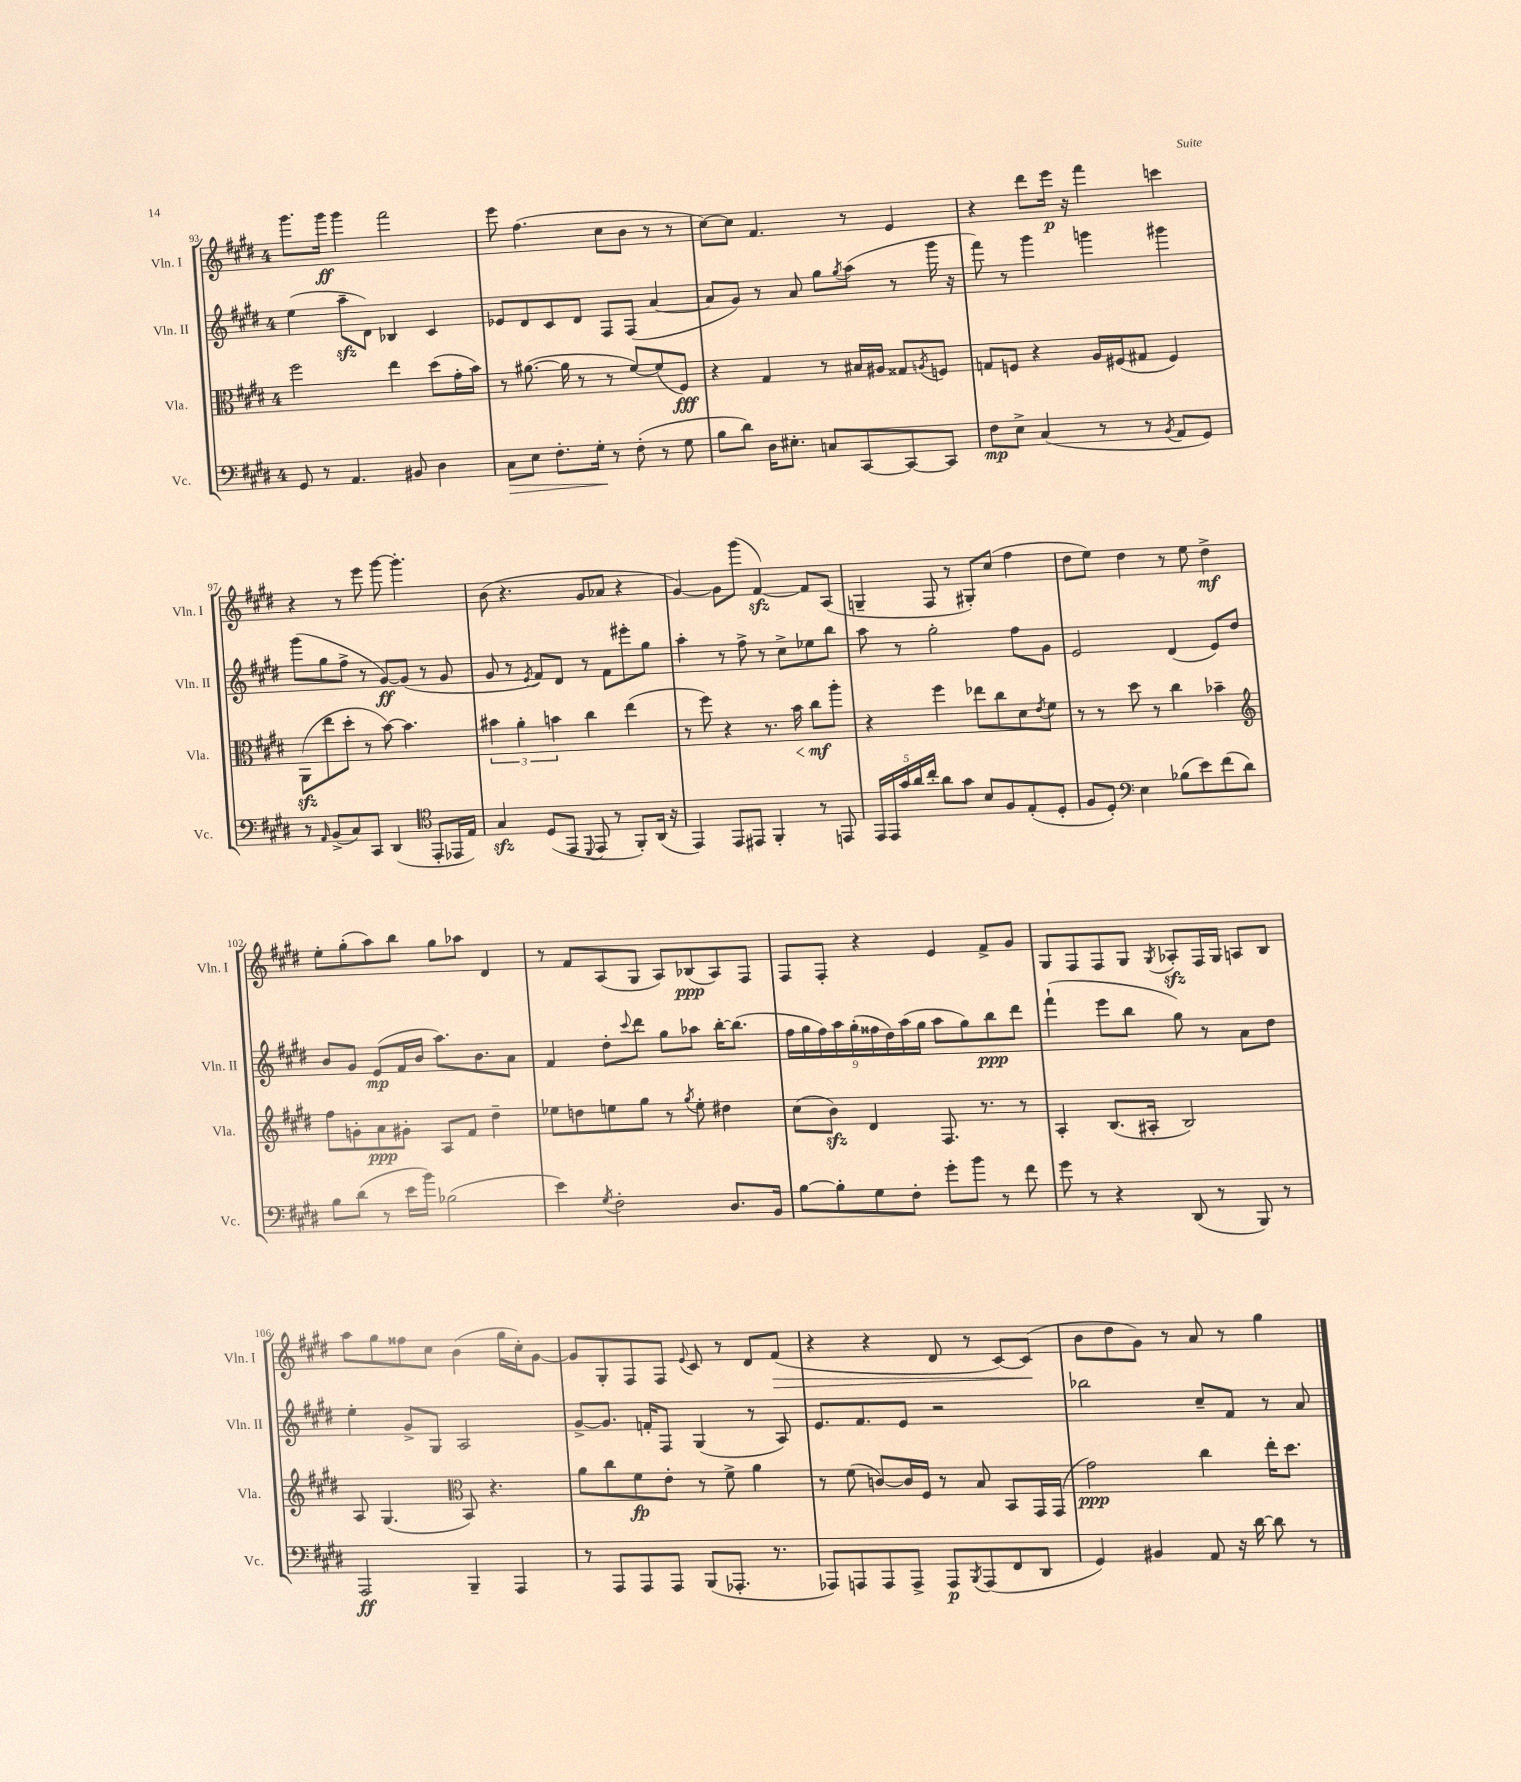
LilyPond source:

<<
\new StaffGroup <<
\new Staff = "s0" \with { instrumentName = "Vln. I" shortInstrumentName = "Vln. I" } {
    \clef treble \key e \major \once \override Staff.TimeSignature.style = #'single-digit \time 4/4
    gis'''8. gis'''16\ff gis'''4 fis'''2 |
    e'''8 fis''4.( cis''8 b'8 r8 r8 |
    cis''8~) cis''8 fis'4. r8 e'4 |
    r4 dis'''8 e'''16\p r16 fis'''4 c'''4 |
    r4 r8 e'''8 gis'''8~ gis'''4.-. |
    b'8( r4. gis'8 aes'8 r4 |
    gis'4~) gis'8 gis'''8( fis'4~\sfz) fis'8 a8( |
    g4-- fis8 r8 gis8-.) cis''8( fis''4 |
    dis''8 e''8) dis''4 r8 e''8 dis''4->\mf |
    e''8-. gis''8-.( a''8) b''8 gis''8 aes''8 dis'4 |
    r8 fis'8 a8( gis8 a8) bes8\ppp( a8) fis8 |
    fis8 fis8-. r4 e'4 fis'8-> gis'8 |
    gis8 fis8 fis8 gis8 \acciaccatura { gis8 } aes8-.\sfz fis16 gis16 a8 b8 |
    a''8 gis''8 fisis''8 cis''8 b'4( gis''16 cis''16-.) gis'8~ |
    gis'8 gis8-. fis8 fis8 \appoggiatura { e'8 } cis'8 r8 dis'8 fis'8\>( |
    r4 r4 dis'8 r8 cis'8~) cis'8\!( |
    b'8 dis''8 gis'8) r8 a'8 r8 gis''4 \bar "|." |
}
\new Staff = "s1" \with { instrumentName = "Vln. II" shortInstrumentName = "Vln. II" } {
    \clef treble \key e \major \once \override Staff.TimeSignature.style = #'single-digit \time 4/4
    e''4( a''8--\sfz dis'8) bes4 cis'4 |
    ees'8 dis'8 cis'8 dis'8 fis8 fis8( a'4~ |
    a'8 gis'8) r8 a'8 gis''8 \acciaccatura { gis''8 } a''8( r8 gis'''16 r16 |
    fis'''8) r8 gis'''4 g'''4 gis'''4 |
    gis'''8( gis''8 fis''8-> r8 gis'8~\ff) gis'8( r8 gis'8 |
    gis'8 r8 \acciaccatura { e'8 } fis'8) dis'8 r8 fis'8 eis'''8-. gis''8 |
    a''4-. r8 fis''8-> r8 cis''8-> ees''8 b''8 |
    a''8 r8 gis''2-. fis''8 gis'8 |
    e'2 dis'4( e'8) dis''8 |
    b'8 gis'8 e'8\mp( fis'16 b'16 a''8.) b'8. a'8 |
    fis'4 dis''8-. \appoggiatura { cis'''8 } dis'''8 gis''8 aes''8 b''16~-. b''8.( |
    \tuplet 9/8 { fis''16 gis''16 fis''16) a''16 gis''16-.( fisis''16 dis''16) a''16( gis''16 } a''8 gis''8) b''8\ppp dis'''8 |
    fis'''4-!( e'''8 b''8 gis''8) r8 a'8 dis''8 |
    e''4-. gis'8-> gis8 a2 |
    gis'8~-> gis'8. f'16-. fis8 gis4( r8 a8) |
    e'8. fis'8. e'8 r2 |
    bes''2 cis''8-- fis'8 r8 a'8 \bar "|." |
}
\new Staff = "s2" \with { instrumentName = "Vla." shortInstrumentName = "Vla." } {
    \clef alto \key e \major \once \override Staff.TimeSignature.style = #'single-digit \time 4/4
    fis''2 e''4 dis''8( gis'16-. b'16) |
    r8 ais'8.~( ais'16 r8 r8 fis'8~) fis'8( fis8\fff) |
    r4 gis4 r8 bis16 ais16 gisis8 \acciaccatura { a8 } f8 |
    g8 f8 r4 a16 fis16( gis8 fis4) |
    a,8\sfz( e''8 dis''8-. r8 b'8~) b'4. |
    \tuplet 3/2 { bis'4 a'4-. b'4 } cis''4 e''4( |
    r8 fis''8) r4 r8. b'16\< cis''8\mf\! a''8-. |
    r4 fis''4 ees''8 cis''8 dis'8 \acciaccatura { e'8 } fis'8 |
    r8 r8 dis''8 r8 cis''4 bes'4-- |
    \clef treble fis''8 g'8-. a'8\ppp gis'8-. a8 fis'8 dis''4-- |
    ees''8 d''8 e''8 gis''8 r8 \acciaccatura { gis''8 } e''8-. dis''4 |
    cis''8( b'8\sfz) dis'4 fis8. r8. r8 |
    a4-. b8.( ais16-. b2) |
    a8 gis4.( \clef alto b,8) r4. |
    a'8 cis''8 fis'8\fp e'8-. r8 fis'8-> a'4 |
    r8 fis'8( c'8~) c'16 fis16 r8 b8 b,8 gis,16 gis,16( |
    gis'2\ppp) cis''4 e''16-. dis''8. \bar "|." |
}
\new Staff = "s3" \with { instrumentName = "Vc." shortInstrumentName = "Vc." } {
    \clef bass \key e \major \once \override Staff.TimeSignature.style = #'single-digit \time 4/4
    gis,8 r8 a,4. bis,8 dis4 |
    cis8\> e8 fis8.-. gis16-.\! r8 fis8-.( r8 gis8 |
    b8 dis'8) dis16 eis8.-. c8 cis,8~ cis,8~ cis,8 |
    fis8\mp e8-> cis4( r8 r8 \acciaccatura { b,8 } a,8 gis,8) |
    r8 \grace { a,16 } b,8->( cis8) cis,8 dis,4( \clef tenor e,8-. ees,16 e16) |
    gis4\sfz dis8( e,8 \appoggiatura { dis,8 } e,8 r8 fis,8-.) a,16( r16 |
    e,4) e,8 eis,8 fis,4-. r8 e,8 |
    \tuplet 5/4 { e,16 e,16 gis'16 a'16 cis''16-. } a'8 gis'8 b8 fis8 e8-.( dis8-. |
    fis8 dis8-.) \clef bass e4 bes8( e'8) fis'8( dis'8) |
    b8 dis'8( r8 e'16 b'16) bes2( |
    e'4) \acciaccatura { gis8 } fis2-. dis8. b,16 |
    b8~ b8-. gis8 fis8-. gis'8-. b'8 r8 fis'8 |
    gis'8 r8 r4 dis,8( r8 b,,8) r8 |
    a,,2\ff b,,4-- a,,4 |
    r8 a,,8 a,,8 a,,8 b,,8( aes,,8.-. r8. |
    aes,,8) a,,8 a,,8 a,,8-> a,,8\p \acciaccatura { b,,8 } a,,8( fis,8 dis,8 |
    gis,4) bis,4 a,8 r16 dis'16~ dis'8 r8 \bar "|." |
}
>>
>>
\layout { \context { \Score currentBarNumber = #93 } }
